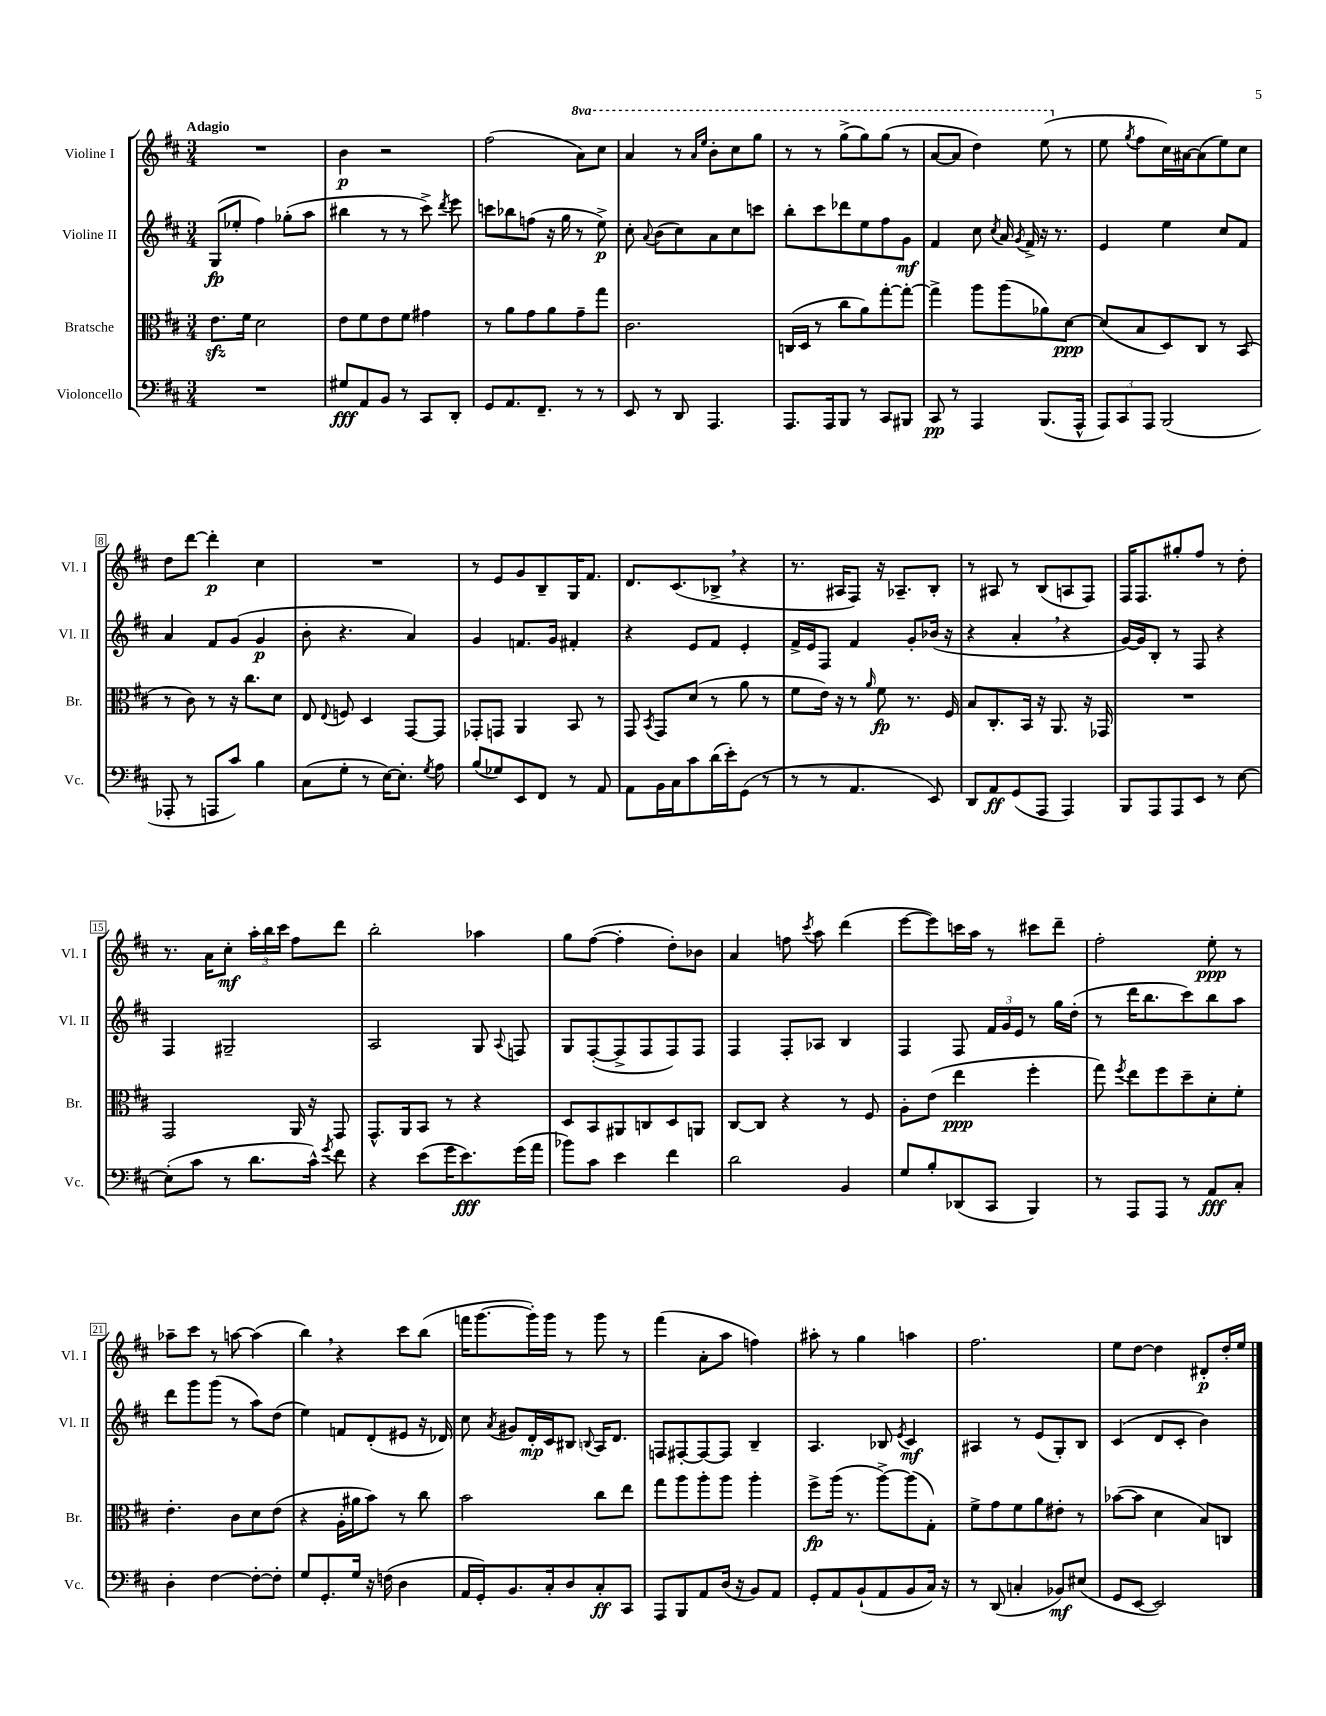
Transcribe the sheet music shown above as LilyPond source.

<<
\new StaffGroup <<
\new Staff = "s0" \with { instrumentName = "Violine I" shortInstrumentName = "Vl. I" } {
    \clef treble \key d \major \numericTimeSignature \time 3/4 \set Staff.ottavationMarkups = #ottavation-simple-ordinals \tempo "Adagio"
    \autoBeamOff R2. |
    b'4\p r2 |
    fis''2( \ottava #1 a''8[) cis'''8] |
    a''4 r8 \grace { a''16[ e'''16] } b''8[-. cis'''8 g'''8] |
    r8 r8 g'''8[->( g'''8) g'''8]( r8 |
    a''8[~ a''8] d'''4) e'''8( \ottava #0 r8 |
    e''8 \acciaccatura { g''8 } fis''8[ cis''16) ais'16~ ais'8( e''8) cis''8] |
    d''8[ d'''8]~ d'''4-.\p cis''4 |
    R2. |
    r8 e'8[ g'8 b8-- g16 fis'8.] |
    d'8.[ cis'8.( bes8]-> \breathe r4 |
    r8. ais16[ fis8]) r16 aes8.[-- b8]-. |
    r8 ais8 r8 b8[( a8 fis8]) |
    fis16[ fis8. gis''8-. fis''8] r8 d''8-. |
    r8. a'16[ cis''8]-.\mf \tuplet 3/2 { a''16[-. b''16 cis'''16] } fis''8[ d'''8] |
    b''2-. aes''4 |
    g''8[ fis''8]~( fis''4-. d''8[-.) bes'8] |
    a'4 f''8 \acciaccatura { cis'''8 } a''8 d'''4( |
    e'''8[~ e'''8) c'''16 a''16] r8 cis'''8[ d'''8]-- |
    fis''2-. e''8-.\ppp r8 |
    aes''8[-- cis'''8] r8 a''8~ a''4( |
    b''4) \breathe r4 cis'''8[ b''8]( |
    f'''16[ g'''8.~ g'''16-.) g'''16] r8 g'''8 r8 |
    fis'''4( a'8[-. a''8] f''4) |
    ais''8-. r8 g''4 a''4 |
    fis''2. |
    e''8[ d''8]~ d''4 dis'8[-.\p d''16-. e''16] \bar "|." |
}
\new Staff = "s1" \with { instrumentName = "Violine II" shortInstrumentName = "Vl. II" } {
    \clef treble \key d \major \numericTimeSignature \time 3/4
    \autoBeamOff g8[\fp( ees''8]-. fis''4) ges''8[-.( a''8] |
    bis''4 r8 r8 cis'''8->) \acciaccatura { d'''8 } e'''8 |
    c'''8[ bes''8 f''8]( r16 g''16 r8 e''8->\p) |
    cis''8-. \appoggiatura { a'8 } b'8[( cis''8) a'8 cis''8 c'''8] |
    b''8[-. cis'''8 des'''8 e''8 fis''8 g'8]\mf |
    fis'4 cis''8 \acciaccatura { cis''8 } a'16 \acciaccatura { g'8 } fis'16-> r16 r8. |
    e'4 e''4 cis''8[ fis'8] |
    a'4 fis'8[ g'8]( g'4\p |
    b'8-. r4. a'4) |
    g'4 f'8.[ g'16] fis'4-. |
    r4 e'8[ fis'8] e'4-. |
    fis'16[-> e'16 fis8] fis'4 g'8[-. bes'16]( r16 |
    r4 a'4-. \breathe r4 |
    g'16[~) g'16 b8]-. r8 fis8 r4 |
    fis4 gis2-- |
    a2 g8 \appoggiatura { a8 } f8 |
    g8[ fis8~-.( fis8-> fis8 fis8) fis8] |
    fis4 fis8[-. aes8] b4 |
    fis4 fis8 \tuplet 3/2 { fis'16[ g'16 e'16] } r8 g''16[ d''16]-.( |
    r8 d'''16[ b''8. cis'''8) b''8 a''8] |
    d'''8[ g'''8 g'''8]( r8 a''8[) d''8]( |
    e''4) f'8[ d'8-.( eis'8] r16 des'16) |
    cis''8 \acciaccatura { a'8 } gis'8[ d'16-.\mp cis'16 bis8] \appoggiatura { b8 } a16[ d'8.] |
    f8[ fis8~-. fis8~ fis8] b4-- |
    a4. bes8 \acciaccatura { e'8 } cis'4\mf |
    ais4 r8 e'8[( g8-.) b8] |
    cis'4( d'8[ cis'8]-. b'4) \bar "|." |
}
\new Staff = "s2" \with { instrumentName = "Bratsche" shortInstrumentName = "Br." } {
    \clef alto \key d \major \numericTimeSignature \time 3/4
    \autoBeamOff e'8.[\sfz fis'16] d'2 |
    e'8[ fis'8 e'8 fis'8] gis'4 |
    r8 a'8[ g'8 a'8 g'8-- g''8] |
    cis'2. |
    c16[( d16] r8 cis''8[ a'8) g''8~-. g''8]~-. |
    g''4-> a''8[ a''8( aes'8) d'8]~\ppp |
    d'8[( b8 d8) cis8] r8 b,8( |
    r8 cis'8) r8 r16 cis''8.[ d'8] |
    e8 \appoggiatura { e8 } f8 d4 g,8[~ g,8] |
    ges,8[-. g,8] a,4 b,8 r8 |
    g,8 \acciaccatura { b,8 } g,8[ d'8]( r8 a'8 r8 |
    fis'8[ e'16]) r16 r8 \grace { a'16 } fis'8\fp r8. fis16 |
    b8[ cis8.-. b,16] r16 a,8. r16 ges,16 |
    R2. |
    g,2 a,16 r16 g,8 |
    g,8.[-^ a,16 b,8] r8 r4 |
    d8[ b,8 ais,8 c8 d8 a,8] |
    cis8[~ cis8] r4 r8 fis8 |
    a8[-. e'8]( e''4\ppp fis''4-. |
    g''8) \acciaccatura { fis''8 } e''8[ fis''8 d''8-- d'8-. fis'8]-. |
    e'4.-. cis'8[ d'8 e'8]( |
    r4 a16[-. ais'16 b'8]) r8 cis''8 |
    b'2 cis''8[ e''8] |
    g''8[ a''8 a''8-. a''8] a''4-. |
    fis''8[->\fp a''16]( r8. a''8[~->) a''8( g8]-.) |
    fis'8[-> g'8 fis'8 a'8 eis'8]-. r8 |
    bes'8[~( bes'8] d'4 b8[) c8] \bar "|." |
}
\new Staff = "s3" \with { instrumentName = "Violoncello" shortInstrumentName = "Vc." } {
    \clef bass \key d \major \numericTimeSignature \time 3/4
    \autoBeamOff R2. |
    gis8[\fff a,8 b,8] r8 cis,8[ d,8]-. |
    g,8[ a,8. fis,8.]-- r8 r8 |
    e,8 r8 d,8 a,,4. |
    a,,8.[ a,,16 b,,8] r8 cis,8[ bis,,8] |
    cis,8\pp r8 a,,4 b,,8.[( a,,16]-^ |
    \tuplet 3/2 { a,,8[) cis,8 a,,8] } b,,2( |
    aes,,8-. r8 a,,8[ cis'8]) b4 |
    cis8[( g8]-. r8 e16[~) e8.]-. \acciaccatura { g8 } a8 |
    b8[( ges8) e,8 fis,8] r8 a,8 |
    a,8[ b,16 cis16 cis'8 d'16( e'16-.) g,8]( r8 |
    r8 r8 a,4. e,8) |
    d,8[ a,8\ff g,8( a,,8] a,,4) |
    b,,8[ a,,8 a,,8 e,8] r8 e8~ |
    e8[-.( cis'8] r8 d'8.[ cis'16]-^) \acciaccatura { g'8 } fis'8 |
    r4 e'8[( g'16 e'8.\fff) g'16( a'16] |
    bes'8[) cis'8] e'4 fis'4 |
    d'2 b,4 |
    g8[ b8-. des,8( cis,8] b,,4) |
    r8 a,,8[ a,,8] r8 a,8[\fff cis8]-. |
    d4-. fis4~ fis8[~-. fis8]-. |
    g8[ g,8.-. g16] r16 f16( d4 |
    a,16[ g,16-.) b,8. cis16-. d8 cis8-.\ff cis,8] |
    a,,8[ b,,8 a,8 d16]( r16 b,8[) a,8] |
    g,8[-. a,8 b,8-!( a,8 b,8 cis16]) r16 |
    r8 d,8( c4-. bes,8[\mf) eis8]( |
    g,8[ e,8]~ e,2) \bar "|." |
}
>>
>>
\layout { \context { \Score \override BarNumber.stencil = #(make-stencil-boxer 0.1 0.3 ly:text-interface::print) } }
